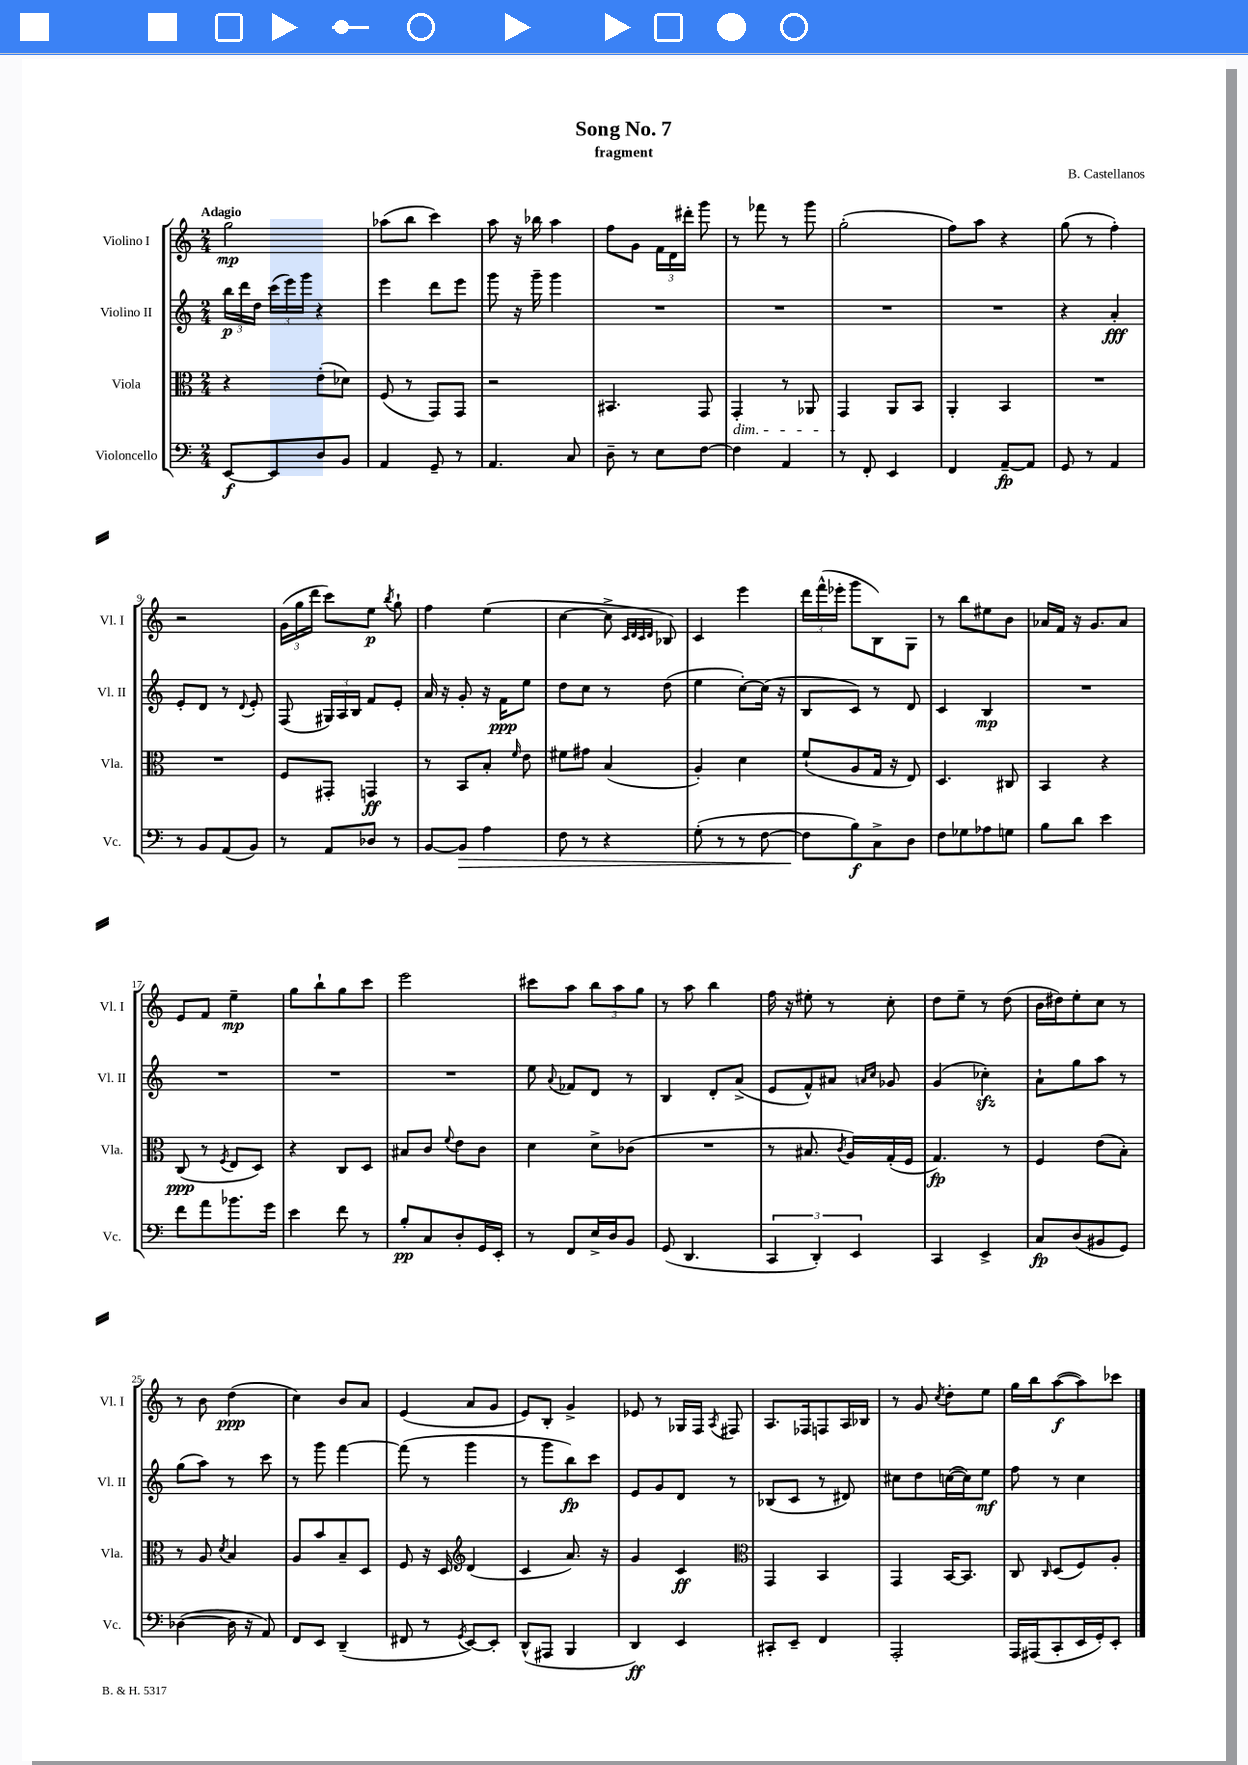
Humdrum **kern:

**kern	**dynam	**kern	**dynam	**kern	**dynam	**kern	**dynam
*part4	*part4	*part3	*part3	*part2	*part2	*part1	*part1
*staff4	*staff4	*staff3	*staff3	*staff2	*staff2	*staff1	*staff1
*I"Violoncello	*	*I"Viola	*	*I"Violino II	*	*I"Violino I	*
*I'Vc.	*	*I'Vla.	*	*I'Vl. II	*	*I'Vl. I	*
*clefF4	*	*clefC3	*	*clefG2	*	*clefG2	*
*k[]	*	*k[]	*	*k[]	*	*k[]	*
*M2/4	*	*M2/4	*	*M2/4	*	*M2/4	*
=1	=1	=1	=1	=1	=1	=1	=1
!	!	!	!	!	!	!LO:TX:a:B:t=Adagio	!
[8EE/L	f	4r	.	24bb\LL	p	2gg\	mp
.	.	.	.	24ddd\	.	.	.
.	.	.	.	24dd\JJ	.	.	.
8EE/]	.	.	.	(24ccc\LL	.	.	.
.	.	.	.	24eee\)	.	.	.
.	.	.	.	24ggg\JJ	.	.	.
8D/	.	(8e'\L	.	4r	.	.	.
8BB/J	.	8d-X\J)	.	.	.	.	.
=2	=2	=2	=2	=2	=2	=2	=2
4AA/	.	(8F/	.	4eee\	.	(8aa-X\L	.
.	.	8r	.	.	.	8bb\J	.
8GG~/	.	8GG/L)	.	8ddd\L	.	4ccc\)	.
8r	.	8GG/J	.	8eee\J	.	.	.
=3	=3	=3	=3	=3	=3	=3	=3
4.AA/	.	2r	.	8ggg\	.	8aa\	.
.	.	.	.	16r	.	16r	.
.	.	.	.	16ggg~\	.	16bb-X\	.
.	.	.	.	4ggg\	.	4aa\	.
8C/	.	.	.	.	.	.	.
=4	=4	=4	=4	=4	=4	=4	=4
8D~\	.	4.BB#X/	.	2r	.	8ff\L	.
8r	.	.	.	.	.	8g\J	.
8E\L	.	.	.	.	.	24f\LL	.
.	.	.	.	.	.	24d\	.
.	.	.	.	.	.	24ddd#X'\JJ	.
[8F\J	.	8GG/	.	.	.	8ggg\	.
=5	=5	=5	=5	=5	=5	=5	=5
!	!	!LO:TX:b:i:t=dim.	!	!	!	!	!
4F\]	.	4GG'/	.	2r	.	8r	.
.	.	.	.	.	.	8fff-X\	.
4AA/	.	8r	.	.	.	8r	.
.	.	8AA-X/	.	.	.	8ggg\	.
=6	=6	=6	=6	=6	=6	=6	=6
8r	.	4GG/	.	2r	.	(2gg'\	.
8FF'/	.	.	.	.	.	.	.
4EE/	.	8AA/L	.	.	.	.	.
.	.	8BB/J	.	.	.	.	.
=7	=7	=7	=7	=7	=7	=7	=7
4FF/	.	4AA'/	.	2r	.	8ff\L)	.
.	.	.	.	.	.	8aa\J	.
[8AA~/L	fp	4BB/	.	.	.	4r	.
8AA/J]	.	.	.	.	.	.	.
=8	=8	=8	=8	=8	=8	=8	=8
8GG/	.	2r	.	4r	.	(8gg\	.
8r	.	.	.	.	.	8r	.
4AA/	.	.	.	4a'/	fff	4ff'\)	.
!!LO:LB:g=z
=9	=9	=9	=9	=9	=9	=9	=9
8r	.	2r	.	8e'/L	.	2r	.
8BB/L	.	.	.	8d/J	.	.	.
(8AA/	.	.	.	8r	.	.	.
.	.	.	.	8qqd/	.	.	.
8BB/J)	.	.	.	8e'/	.	.	.
=10	=10	=10	=10	=10	=10	=10	=10
8r	.	8F/L	.	(8F/	.	(24g\LL	.
.	.	.	.	.	.	24gg\	.
.	.	.	.	.	.	24ddd\JJ	.
8AA/L	.	8GG#X'/J	.	24G#X/LL)	.	8ccc\L)	.
.	.	.	.	24A/	.	.	.
.	.	.	.	24B/JJ	.	.	.
8D-X/J	.	4GGn/	ff	8f/L	.	8ee\J	p
.	.	.	.	.	.	8qbb/	.
8r	.	.	.	8e'/J	.	8gg`\	.
=11	=11	=11	=11	=11	=11	=11	=11
[8BB/L	.	8r	.	16a/	.	4ff\	.
.	.	.	.	16r	.	.	.
!	!LO:HP:b	!	!	!	!	!	!
8BB/J]	>	8BB/L	.	8g'/	.	.	.
4A\	.	8B'/J	.	16r	.	(4ee\	.
.	.	.	.	16f\KL	ppp	.	.
.	.	16qqf/	.	.	.	.	.
.	.	8e\	.	8ee\J	.	.	.
=12	=12	=12	=12	=12	=12	=12	=12
8F\	.	8f#X\L	.	8dd\L	.	[4cc\	.
8r	.	8g#X\J	.	8cc\J	.	.	.
4r	.	(4B/	.	8r	.	8cc^\]	.
.	.	.	.	.	.	32qqc/LLL	.
.	.	.	.	.	.	32qqd/	.
.	.	.	.	.	.	32qqc/	.
.	.	.	.	.	.	32qqd/JJJ	.
.	.	.	.	(8dd\	.	8B-X/)	.
=13	=13	=13	=13	=13	=13	=13	=13
(8G'\	.	4A'/)	.	4ee\	.	4c/	.
8r	.	.	.	.	.	.	.
8r	.	4d\	.	[8cc'\L)	.	4eee\	.
[8F\	.	.	.	(16cc\Jk]	.	.	.
.	.	.	.	16r	.	.	.
=14	=14	=14	=14	=14	=14	=14	=14
8F\L]	.	(8f`/L	.	8B/L	.	24ddd\LL	.
.	.	.	.	.	.	(24fff^^\	.
.	.	.	.	.	.	24eee-X'\JJ	.
8B\)	] f	8A/	.	8c/J)	.	8ggg\L	.
8C^\	.	16G/Jk	.	8r	.	8B\)	.
.	.	16r	.	.	.	.	.
8D\J	.	8E/)	.	8d/	.	8G\J	.
=15	=15	=15	=15	=15	=15	=15	=15
8F\L	.	4.D/	.	4c/	.	8r	.
8G-X\	.	.	.	.	.	8bb\L	.
8A-X\	.	.	.	4B/	mp	8ee#X\	.
8Gn\J	.	8C#X/	.	.	.	8b\J	.
=16	=16	=16	=16	=16	=16	=16	=16
8B\L	.	4BB/	.	2r	.	16a-X/LL	.
.	.	.	.	.	.	16f/JJ	.
8d\J	.	.	.	.	.	16r	.
.	.	.	.	.	.	8.g/L	.
4e\	.	4r	.	.	.	.	.
.	.	.	.	.	.	8a-/J	.
!!LO:LB:g=z
=17	=17	=17	=17	=17	=17	=17	=17
8f\L	.	(8C/	ppp	2r	.	8e/L	.
8a\	.	8r	.	.	.	8f/J	.
.	.	8qF/	.	.	.	.	.
8.b-X\	.	8E/L	.	.	.	4ee~\	mp
.	.	8D/J)	.	.	.	.	.
16g\Jk	.	.	.	.	.	.	.
=18	=18	=18	=18	=18	=18	=18	=18
4e\	.	4r	.	2r	.	8gg\L	.
.	.	.	.	.	.	8bb`\	.
8f\	.	8C/L	.	.	.	8gg\	.
8r	.	8D/J	.	.	.	8ccc\J	.
=19	=19	=19	=19	=19	=19	=19	=19
8B'/L	pp	8B#X/L	.	2r	.	2eee\	.
8C/	.	8c/J	.	.	.	.	.
.	.	8qqf/	.	.	.	.	.
8D'/	.	8e\L	.	.	.	.	.
16GG/L	.	8c\J	.	.	.	.	.
16EE'/JJ	.	.	.	.	.	.	.
=20	=20	=20	=20	=20	=20	=20	=20
8r	.	4d\	.	8ee\	.	8ccc#X\L	.
.	.	.	.	8qqa/	.	.	.
8FF/L	.	.	.	8f-X/L	.	8aa\J	.
16E^/L	.	8d^\L	.	8d/J	.	12bb\L	.
16D/J	.	.	.	.	.	.	.
.	.	.	.	.	.	12aa\	.
8BB/J	.	(8c-X\J	.	8r	.	.	.
.	.	.	.	.	.	12gg\J	.
=21	=21	=21	=21	=21	=21	=21	=21
(8GG/	.	2r	.	4B/	.	8r	.
4.DD/	.	.	.	.	.	8aa\	.
.	.	.	.	8d'/L	.	4bb\	.
.	.	.	.	(8a^/J	.	.	.
=22	=22	=22	=22	=22	=22	=22	=22
6CC/	.	8r	.	8e/L	.	16ff\	.
.	.	.	.	.	.	16r	.
.	.	8.B#X/	.	8f^^/)	.	8ee#X'\	.
6DD'/)	.	.	.	.	.	.	.
.	.	.	.	8a#X/J	.	8r	.
.	.	8qc/	.	.	.	.	.
.	.	16A/LL)	.	.	.	.	.
6EE/	.	.	.	.	.	.	.
.	.	.	.	16qqan/LL	.	.	.
.	.	.	.	16qqcc/JJ	.	.	.
.	.	(16G'/	.	8g-X/	.	8cc'\	.
.	.	16F/JJ	.	.	.	.	.
=23	=23	=23	=23	=23	=23	=23	=23
4CC/	.	4.G/)	fp	(4g/	.	8dd\L	.
.	.	.	.	.	.	8ee~\J	.
4EE^/	.	.	.	4cc-Xzz'\)	.	8r	.
.	.	8r	.	.	.	(8dd\	.
=24	=24	=24	=24	=24	=24	=24	=24
8C/L	fp	4F/	.	8a`\L	.	16b\LL	.
.	.	.	.	.	.	16dd#X\J)	.
(8D/	.	.	.	8gg\	.	8ee'\	.
8BB#X/	.	(8e\L	.	8aa\J	.	8cc\J	.
8GG/J)	.	8B'\J)	.	8r	.	8r	.
!!LO:LB:g=z
=25	=25	=25	=25	=25	=25	=25	=25
([4D-X\	.	8r	.	(8gg\L	.	8r	.
.	.	8A/	.	8aa\J)	.	8b\	.
.	.	8qd/	.	.	.	.	.
16D-\]	.	4B/	.	8r	.	(4dd\	ppp
16r	.	.	.	.	.	.	.
8AA/)	.	.	.	8ccc\	.	.	.
=26	=26	=26	=26	=26	=26	=26	=26
8FF/L	.	8A/L	.	8r	.	4cc\)	.
8EE/J	.	8b/	.	8ggg\	.	.	.
(4DD~/	.	8B~/	.	[4fff\	.	8b/L	.
.	.	8D/J	.	.	.	8a/J	.
=27	=27	=27	=27	=27	=27	=27	=27
8FF#X/	.	8F/	.	(8fff\]	.	(4e/	.
8r	.	16r	.	8r	.	.	.
.	.	16D/	.	.	.	.	.
8qGG/	.	.	.	.	.	.	.
*	*	*clefG2	*	*	*	*	*
[8EE/L)	.	(4d/	.	4ggg\	.	8a/L	.
8EE'/J]	.	.	.	.	.	8g/J	.
=28	=28	=28	=28	=28	=28	=28	=28
(8DD^^/L	.	4c/	.	8r	.	8e/L)	.
8AAA#X/J	.	.	.	8ggg\L	.	8B'/J	.
4BBB/	.	8.a/)	.	8bb\)	fp	4g^/	.
.	.	.	.	8ccc\J	.	.	.
.	.	16r	.	.	.	.	.
=29	=29	=29	=29	=29	=29	=29	=29
4DD/)	ff	4g/	.	8e/L	.	8e-X/	.
.	.	.	.	8g/	.	8r	.
4EE/	.	4c/	ff	8d/J	.	16G-X/LL	.
.	.	.	.	.	.	16F/JJ	.
.	.	.	.	.	.	8qA/	.
.	.	.	.	8r	.	8F#X/	.
=30	=30	=30	=30	=30	=30	=30	=30
*	*	*clefC3	*	*	*	*	*
8CC#X'/L	.	4GG/	.	(8B-X/L	.	8.A/L	.
8EE~/J	.	.	.	8c/J	.	.	.
.	.	.	.	.	.	16F-X/k	.
4FF/	.	4BB/	.	8r	.	8Fn/	.
.	.	.	.	8d#X/)	.	16A/L	.
.	.	.	.	.	.	16B-X/JJ	.
=31	=31	=31	=31	=31	=31	=31	=31
2AAA'/	.	4GG/	.	8cc#X\L	.	8r	.
.	.	.	.	8dd\	.	8g/	.
.	.	.	.	.	.	8qcc/	.
.	.	[16BB/KL	.	([16ccn\L	.	8dd'\L	.
.	.	8.BB/J]	.	16cc\J])	.	.	.
.	.	.	.	8ee\J	mf	8ee\J	.
=32	=32	=32	=32	=32	=32	=32	=32
16AAA/LL	.	8C/	.	8ff\	.	16gg\LL	.
(16AAA#X/J	.	.	.	.	.	16bb\J	.
.	.	16qqC/	.	.	.	.	.
8CC'/	.	(8D/L	.	8r	.	([8aa\	f
16EE/L	.	8F/)	.	4cc\	.	8aa\])	.
16GG'/J)	.	.	.	.	.	.	.
8EE'/J	.	8A'/J	.	.	.	8ccc-X\J	.
==	==	==	==	==	==	==	==
*-	*-	*-	*-	*-	*-	*-	*-
